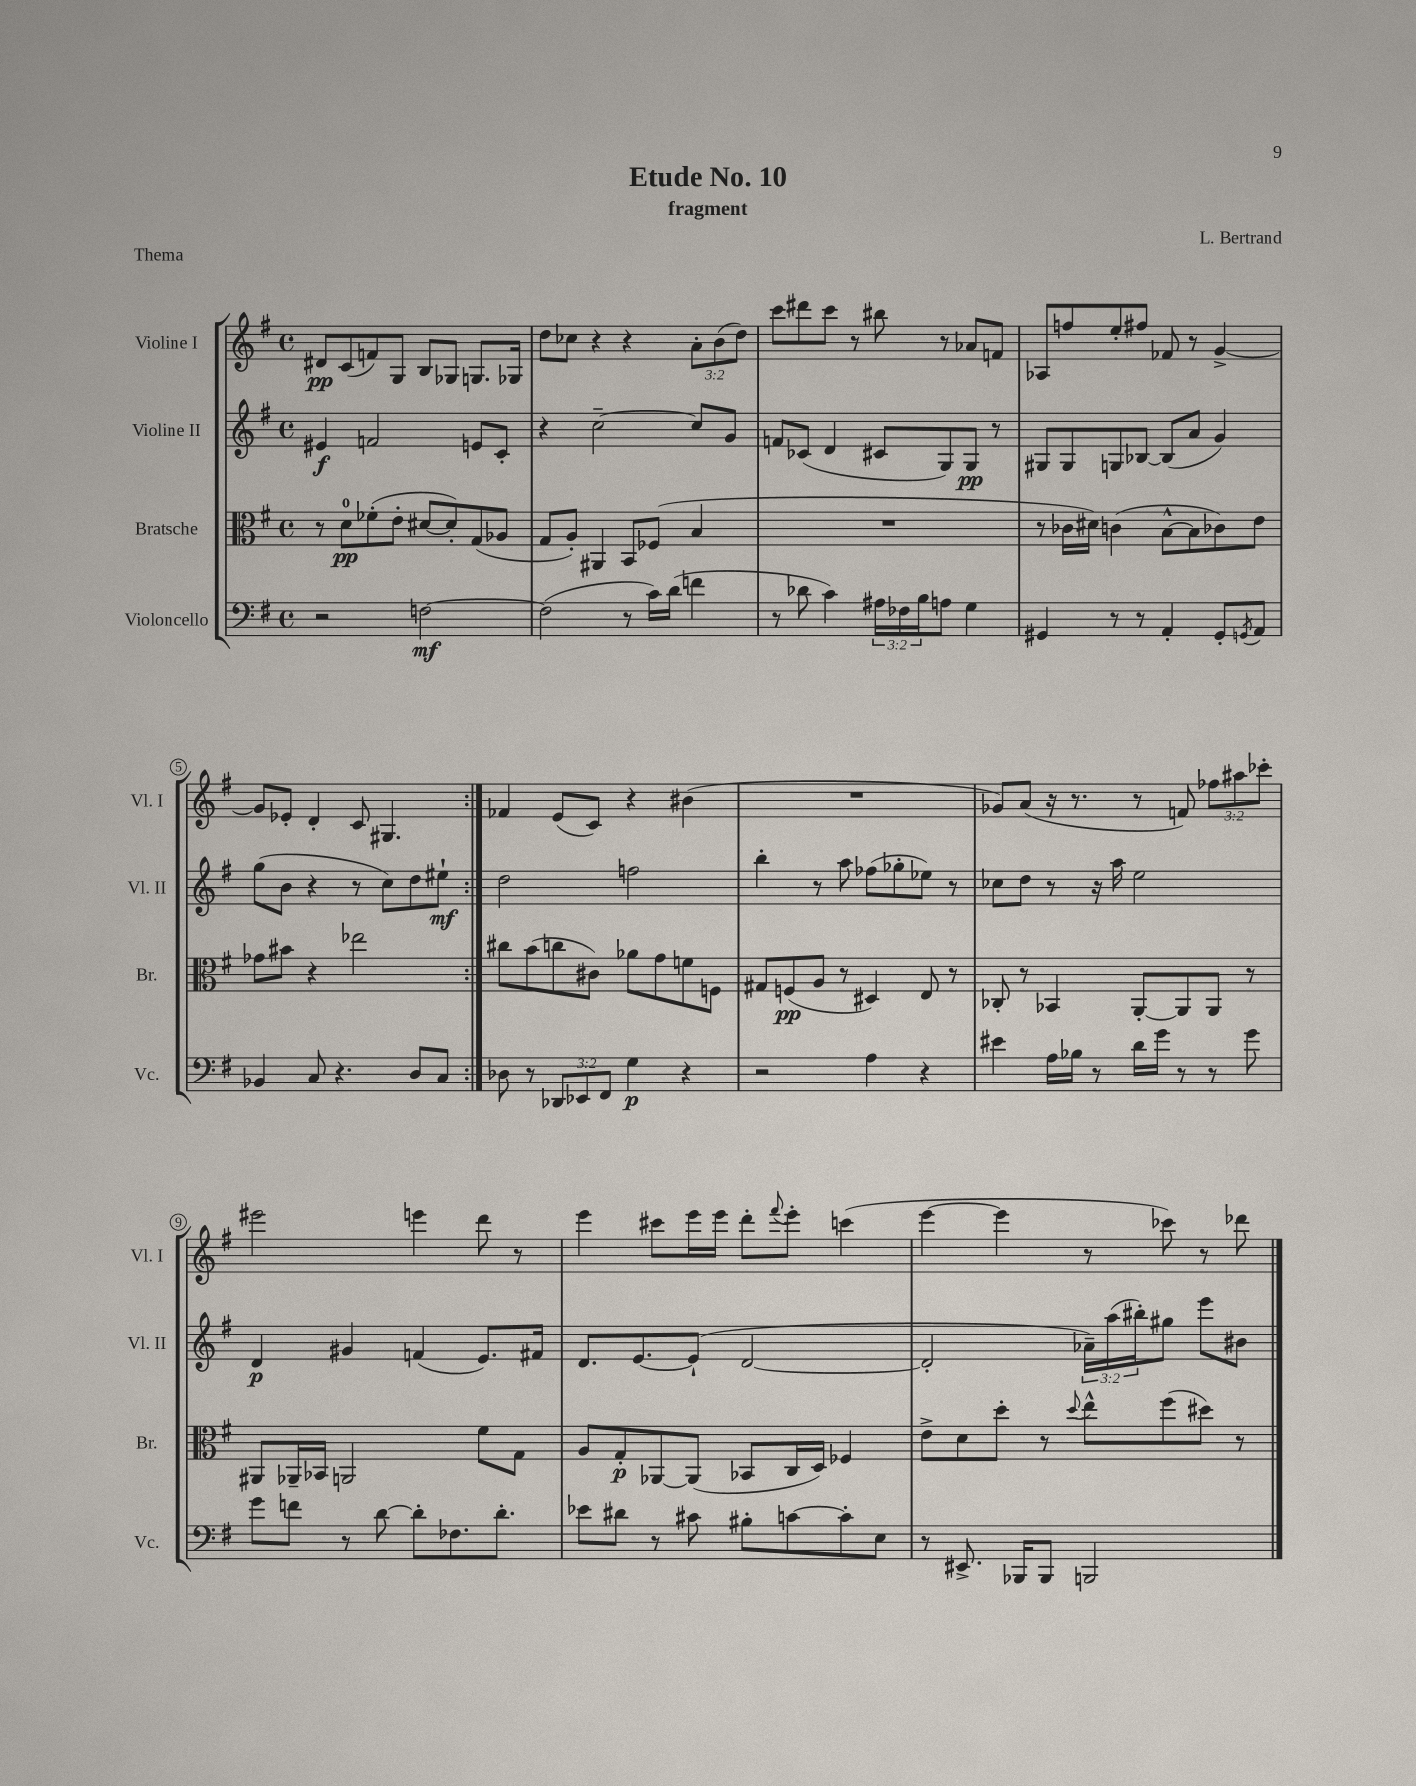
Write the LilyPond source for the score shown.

\header { title = "Etude No. 10" composer = "L. Bertrand" subtitle = "fragment" piece = "Thema" }
<<
\new StaffGroup <<
\new Staff = "s0" \with { instrumentName = "Violine I" shortInstrumentName = "Vl. I" } {
    \clef treble \key g \major \defaultTimeSignature \time 4/4 \override Staff.TupletNumber.text = #tuplet-number::calc-fraction-text
    \repeat volta 2 { dis'8\pp c'8( f'8) g8 b8 ges8 g8. ges16 |
    d''8 ces''8 r4 r4 \tuplet 3/2 { a'8-. b'8( d''8) } |
    c'''8 dis'''8 c'''8 r8 bis''8 r8 aes'8 f'8 |
    aes8 f''8 e''8-. fis''8 fes'8 r8 g'4~-> |
    g'8 ees'8-. d'4-. c'8 gis4. | }
    fes'4 e'8( c'8) r4 bis'4( |
    R1 |
    ges'8) a'8( r16 r8. r8 f'8) \tuplet 3/2 { fes''8 ais''8 ces'''8-. } |
    eis'''2 e'''4 d'''8 r8 |
    e'''4 cis'''8 e'''16 e'''16 d'''8-. \appoggiatura { fis'''8 } e'''8-. c'''4( |
    e'''4~ e'''4 r8 ces'''8) r8 des'''8 \bar "|." |
}
\new Staff = "s1" \with { instrumentName = "Violine II" shortInstrumentName = "Vl. II" } {
    \clef treble \key g \major \defaultTimeSignature \time 4/4 \override Staff.TupletNumber.text = #tuplet-number::calc-fraction-text
    \repeat volta 2 { eis'4\f f'2 e'8 c'8-. |
    r4 c''2~-- c''8 g'8 |
    f'8 ces'8( d'4 cis'8 g8) g8\pp r8 |
    gis8 gis8 g8 bes8~ bes8( a'8 g'4) |
    g''8( b'8 r4 r8 c''8) d''8 eis''8-!\mf | }
    d''2 f''2 |
    b''4-. r8 a''8 fes''8( ges''8-. ees''8) r8 |
    ces''8 d''8 r8 r16 a''16 e''2 |
    d'4\p gis'4 f'4( e'8.) fis'16 |
    d'8. e'8.~ e'8-!( d'2~ |
    d'2-. \tuplet 3/2 { aes'16--) a''16( bis''16-.) } gis''8 e'''8 bis'8 \bar "|." |
}
\new Staff = "s2" \with { instrumentName = "Bratsche" shortInstrumentName = "Br." } {
    \clef alto \key g \major \defaultTimeSignature \time 4/4
    \repeat volta 2 { r8 d'8-0\pp fes'8-.( e'8-. dis'8~ dis'8-.) g8( aes8 |
    g8 a8-.) ais,4 b,8 fes8( b4 |
    R1 |
    r8 ces'16 dis'16) c'4( b8~-^ b8 ces'8) e'8 |
    ges'8 bis'8 r4 ees''2 | }
    cis''8 b'8( c''8 cis'8) aes'8 g'8 f'8 f8 |
    gis8 f8\pp( a8 r8 dis4) e8 r8 |
    ces8-. r8 bes,4 a,8~-. a,8 a,8 r8 |
    ais,8 aes,16-- bes,16 a,2 fis'8 g8 |
    a8 g8-.\p aes,8~ aes,8( bes,8 c16 d16) fes4 |
    e'8-> d'8 d''8-. r8 \appoggiatura { d''8 } e''8-^ fis''8( dis''8) r8 \bar "|." |
}
\new Staff = "s3" \with { instrumentName = "Violoncello" shortInstrumentName = "Vc." } {
    \clef bass \key g \major \defaultTimeSignature \time 4/4 \override Staff.TupletNumber.text = #tuplet-number::calc-fraction-text
    \repeat volta 2 { r2 f2~\mf |
    f2( r8 c'16) d'16( f'4 |
    r8 des'8 c'4) \tuplet 3/2 { ais16 fes16 b16 } a8 g4 |
    gis,4 r8 r8 a,4-. gis,8-. \acciaccatura { g,8 } a,8 |
    bes,4 c8 r4. d8 c8 | }
    des8 r8 \tuplet 3/2 { des,8 ees,8 fis,8 } g4\p r4 |
    r2 a4 r4 |
    eis'4 a16 bes16 r8 d'16 g'16 r8 r8 g'8 |
    g'8 f'8 r8 d'8~ d'8-. fes8. d'8.-. |
    ees'8 dis'8 r8 cis'8 bis8-. c'8~ c'8-. e8 |
    r8 eis,8.-> bes,,16 bes,,8 b,,2 \bar "|." |
}
>>
>>
\layout { \context { \Score \override BarNumber.stencil = #(make-stencil-circler 0.1 0.3 ly:text-interface::print) } }
